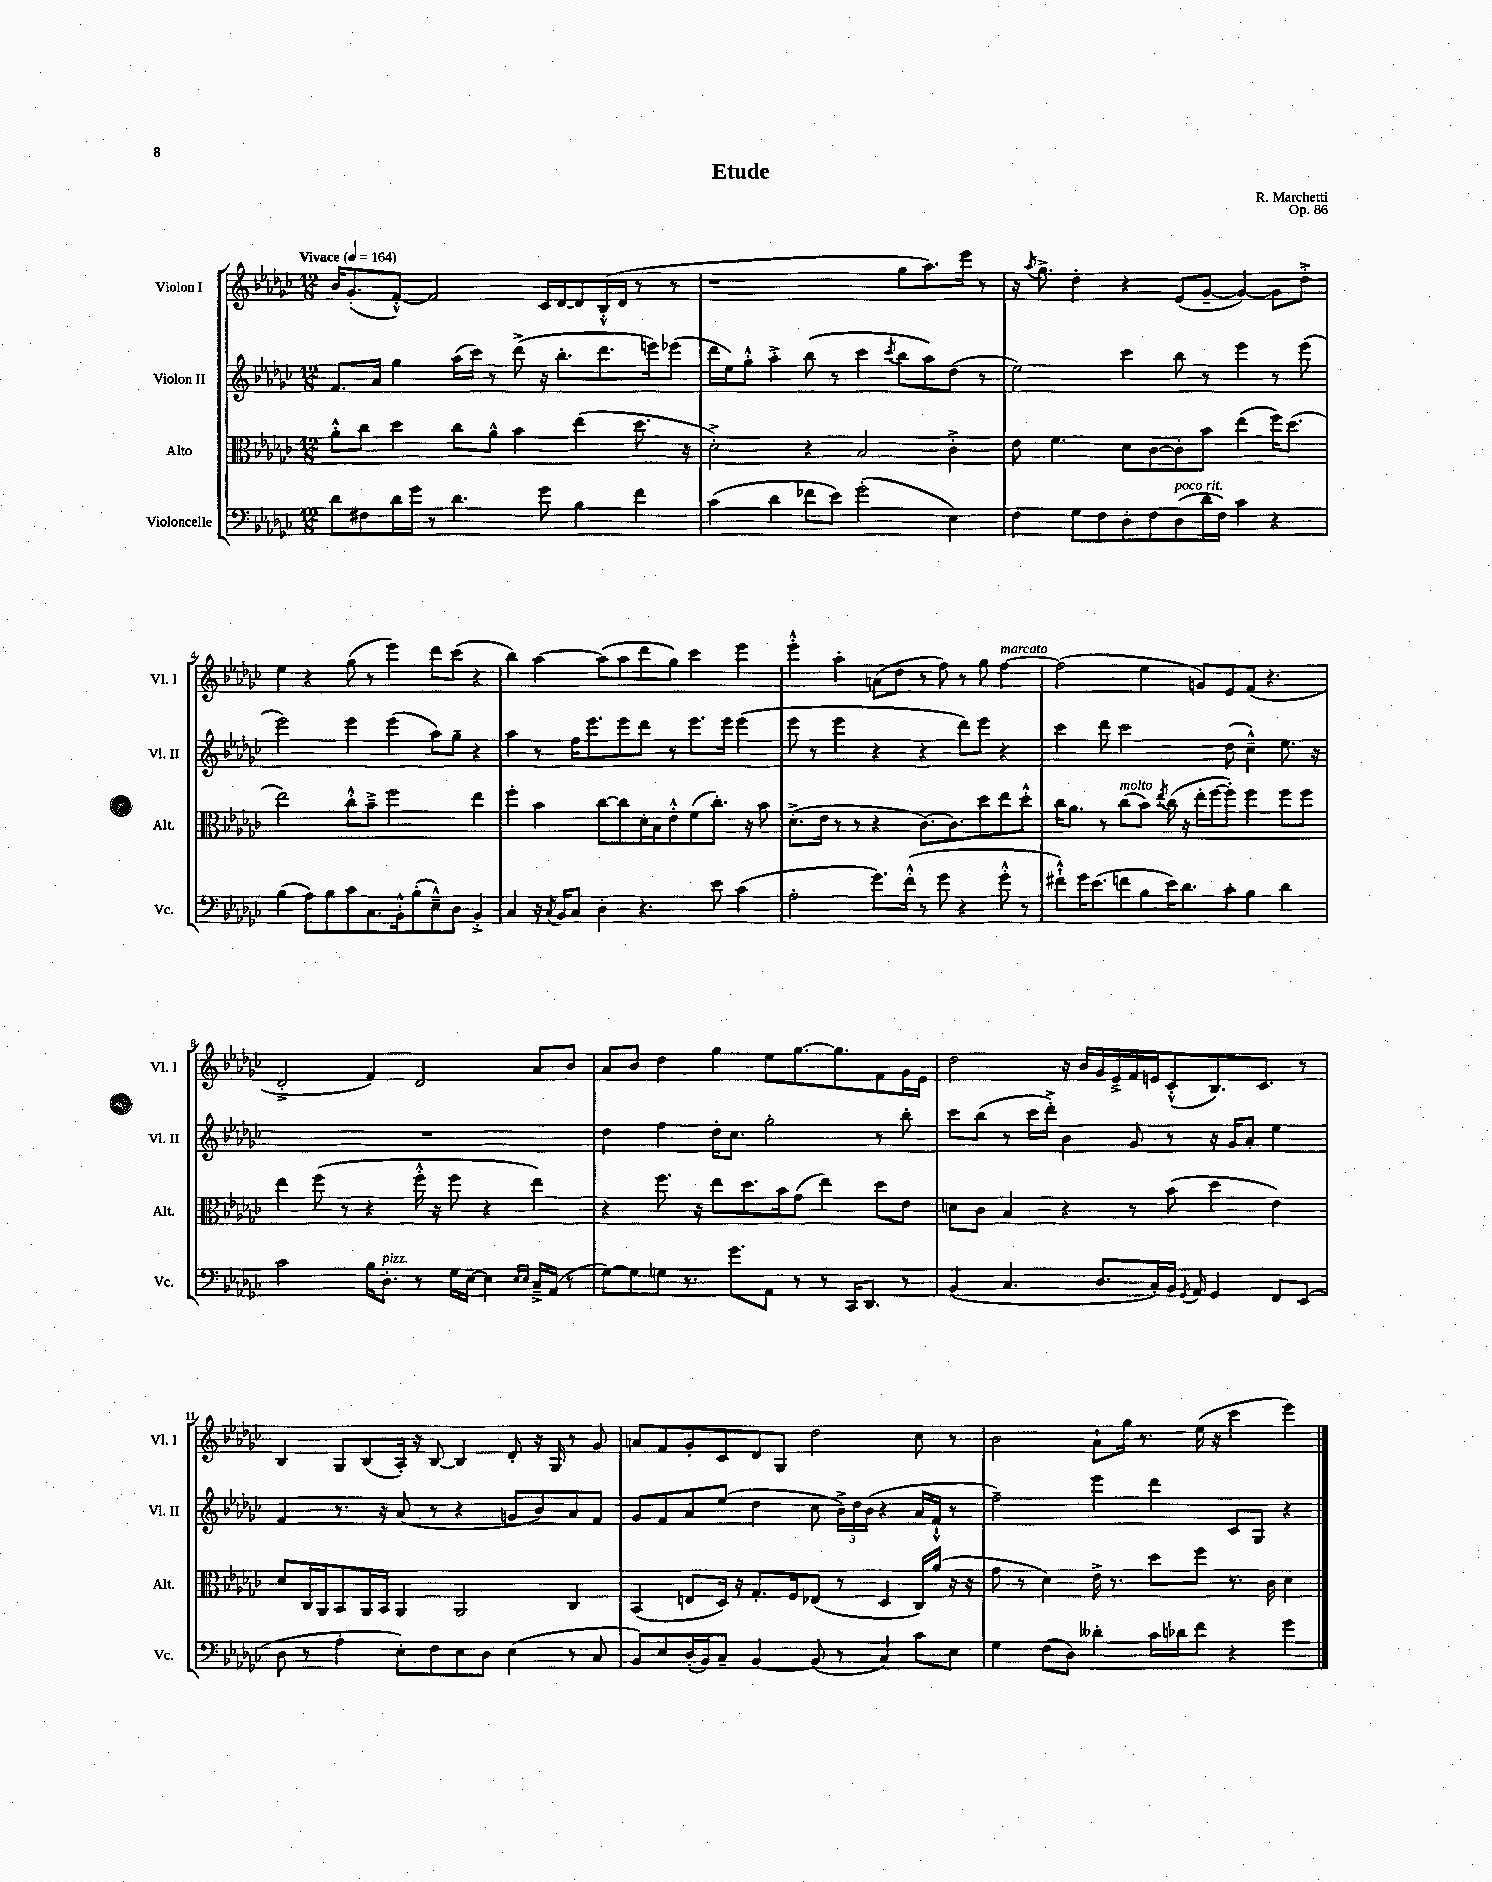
\header { title = "Etude" composer = "R. Marchetti" opus = "Op. 86" }
<<
\new StaffGroup <<
\new Staff = "s0" \with { instrumentName = "Violon I" shortInstrumentName = "Vl. I" } {
    \clef treble \key ges \major \numericTimeSignature \time 12/8 \tempo "Vivace" 4 = 164
    \autoBeamOff bes'16[ ges'8.-.( f'8]~-.-^) f'2 ces'16[ des'16~ des'8 bes16-.-^( des'16] r8 r8 |
    r1 ges''8[ aes''8.) ees'''16] r8 |
    r16 \acciaccatura { aes''8 } ges''8.-> des''4-. r4 ees'8[( ges'8]~-- ges'4~) ges'8[ des''8]-.-> |
    ees''4 r4 ges''8( r8 ees'''4) des'''8[ ces'''8]( r4 |
    bes''4) aes''4~ aes''8[( aes''8 des'''8 ges''8]) ces'''4 ees'''4 |
    ees'''4-.-^ aes''4-. a'8[( des''8] r8 f''8) r8 ges''8 f''4~^\markup { \italic "marcato" } |
    f''2( ees''4 g'8[) ees'8 f'8]( r4. |
    des'2-.-> f'4) des'2 aes'8[ bes'8] |
    aes'8[ bes'8] des''4 ges''4 ees''8[ ges''8.~ ges''8. f'8 ges'16 ees'16] |
    des''2 r16 bes'16[ ges'16 ees'16---> f'16 e'16 ces'8-.-^( bes8.) ces'8.] r8 |
    bes4 ges8[ bes8( aes16]-.) r16 bes8~ bes4 des'8-. r16 ges16 r8 ges'8 |
    a'8[ f'8 ges'8-. ces'8 des'8 ges8] des''2 ces''8 r8 |
    bes'2 aes'8[-! ges''16] r8. ees''16( r16 ces'''4 ees'''4) \bar "|." |
}
\new Staff = "s1" \with { instrumentName = "Violon II" shortInstrumentName = "Vl. II" } {
    \clef treble \key ges \major \numericTimeSignature \time 12/8
    \autoBeamOff f'8.[ aes'16] ges''4 aes''16[( ces'''16]) r8 des'''8->( r16 bes''8.[-. des'''8. e'''16) ees'''8]( |
    des'''16[ ees''16) ges''8]-.-^ aes''4-.-> bes''8( r8 ces'''4 \acciaccatura { ces'''8 } bes''8[ aes''8) des''8]( r8 |
    ees''2) ces'''4 bes''8 r8 ees'''4 r8 ees'''8( |
    ees'''2) ees'''4 ees'''4( aes''8[) ges''8]-- r4 |
    aes''4 r8 f''16[ ees'''8. ees'''8 des'''8] r8 ees'''8.[ ees'''16] ees'''4( |
    ees'''8 r8 ees'''4 r4 r4 des'''8[) ees'''8] r4 |
    ces'''4 des'''8 ces'''2 des''8( ces''4---^) ees''8. r16 |
    R1. |
    des''4 f''4 des''16[-. ces''8.] ges''2-. r8 bes''8-. |
    ces'''8[ bes''8]( r8 ces'''16[ des'''16]-.->) bes'4 ges'8 r8 r16 ges'16[ aes'8]-. ees''4 |
    f'4 r8. r16 aes'8( r8 r4 g'8[ bes'8) aes'8 f'8] |
    ges'8[ f'8 aes'8 ees''8]( des''4 ces''8 \tuplet 3/2 { bes'16[->) des''16 bes'16]( } r4 aes'16[ f'16]-!-^ r8 |
    f''2--) ees'''4 des'''4 ces'8[ ges8] r4 \bar "|." |
}
\new Staff = "s2" \with { instrumentName = "Alto" shortInstrumentName = "Alt." } {
    \clef alto \key ges \major \numericTimeSignature \time 12/8
    \autoBeamOff aes'8[-.-^ ces''8] des''4 ces''8[ aes'8]-^ bes'4 ees''4( des''8. r16 |
    des'2-.->) r4 bes2 ces'4-.-> |
    ees'8 f'4. des'8[ ces'8~ ces'8-. bes'8] ees''4( f''16[) des''8.]( |
    ees''2) ces''8[-.-^ bes'8]---> f''2 ees''4 |
    f''4-. bes'4 ces''8[~ ces''8 des'16-. bes16 ees'8-.-^ f'8( ces''8.]-.) r16 bes'8 |
    des'8.[-.->( ees'16] r8 r8 r4 ces'8.[~) ces'8. des''8 ees''8 des''8]-.-^ |
    ces''16[ aes'8.] r8 ces''8[^\markup { \italic "molto" }( bes'8]) \acciaccatura { ees''8 } ces''16( r16 ees''16[-. f''16~ f''8]-.) f''4 f''8[ f''8] |
    ees''4 f''8( r8 r4 f''16-.-^ r16 f''8 r4 ees''4) |
    r4 f''8. r16 ees''8[ des''8. bes'16 ges'8]( ees''4) des''8[ ees'8] |
    d'8[ ces'8] bes4 r4 r8 bes'8( des''4 ees'4) |
    des'8[ ces16 aes,16 bes,8 aes,16 bes,16] aes,4 aes,2 ces4 |
    bes,4( e8[ des16]) r16 ges8.[-. f16 ees8]( r8 des4 ces16[) aes'16]( r16 r16 |
    ges'8 r8 des'4) ees'16-> r8. des''8[ f''8] r8. ces'16 des'4 \bar "|." |
}
\new Staff = "s3" \with { instrumentName = "Violoncelle" shortInstrumentName = "Vc." } {
    \clef bass \key ges \major \numericTimeSignature \time 12/8
    \autoBeamOff des'8[ fis8 des'16 ges'16] r8 des'4. ges'8 bes4 f'4 |
    ces'4( des'4 fes'8[ ees'8]) ges'2-.( ees4) |
    f4 ges8[ f8 des8-. f8 des8^\markup { \italic "poco rit." }( des'16 f16]) ces'4 r4 |
    bes4( aes8[) bes8 ces'8 ces8. bes,16-.-^ bes8-.( ees8---^) des8] bes,4-.-> |
    ces4 r16 \acciaccatura { ces8 } bes,16[ ces8] des4-. r4. ees'8 ces'4( |
    aes2-. ges'8.[) f'16]-.-^( r8 ges'8 r4 ges'8-.-^ r8 |
    fis'8[-!-^) ges'16 ees'8.( f'8 bes8 ees'16) des'8. ces'8]-. bes4 des'4 |
    ces'2 bes16[ des8.]-.^\markup { \italic "pizz." } r8 ges16[ ees16]~ ees4 \grace { ees16[ ees16] } ces16[---> aes,16]( r8 |
    ges8[~) ges8 g8] r8. ges'8.[ aes,8] r8 r8 ces,16[ des,8.] r8 |
    bes,4( ces4. des8.[ ces16-.) bes,16] \acciaccatura { ges,8 } aes,16 ges,4 f,8[ ees,8]( |
    des8 r8 aes4-. ees8[-.) f8 ees8 des8] ees4( r8 ces8 |
    bes,8[) ees8 des16-.( bes,16) ces8]-- bes,4~ bes,8( r8 ces4) ces'8[ ees8] |
    ges4 f8[( des8]) deses'4-. ces'16[ des'16 f'8] r4 ges'4 \bar "|." |
}
>>
>>
